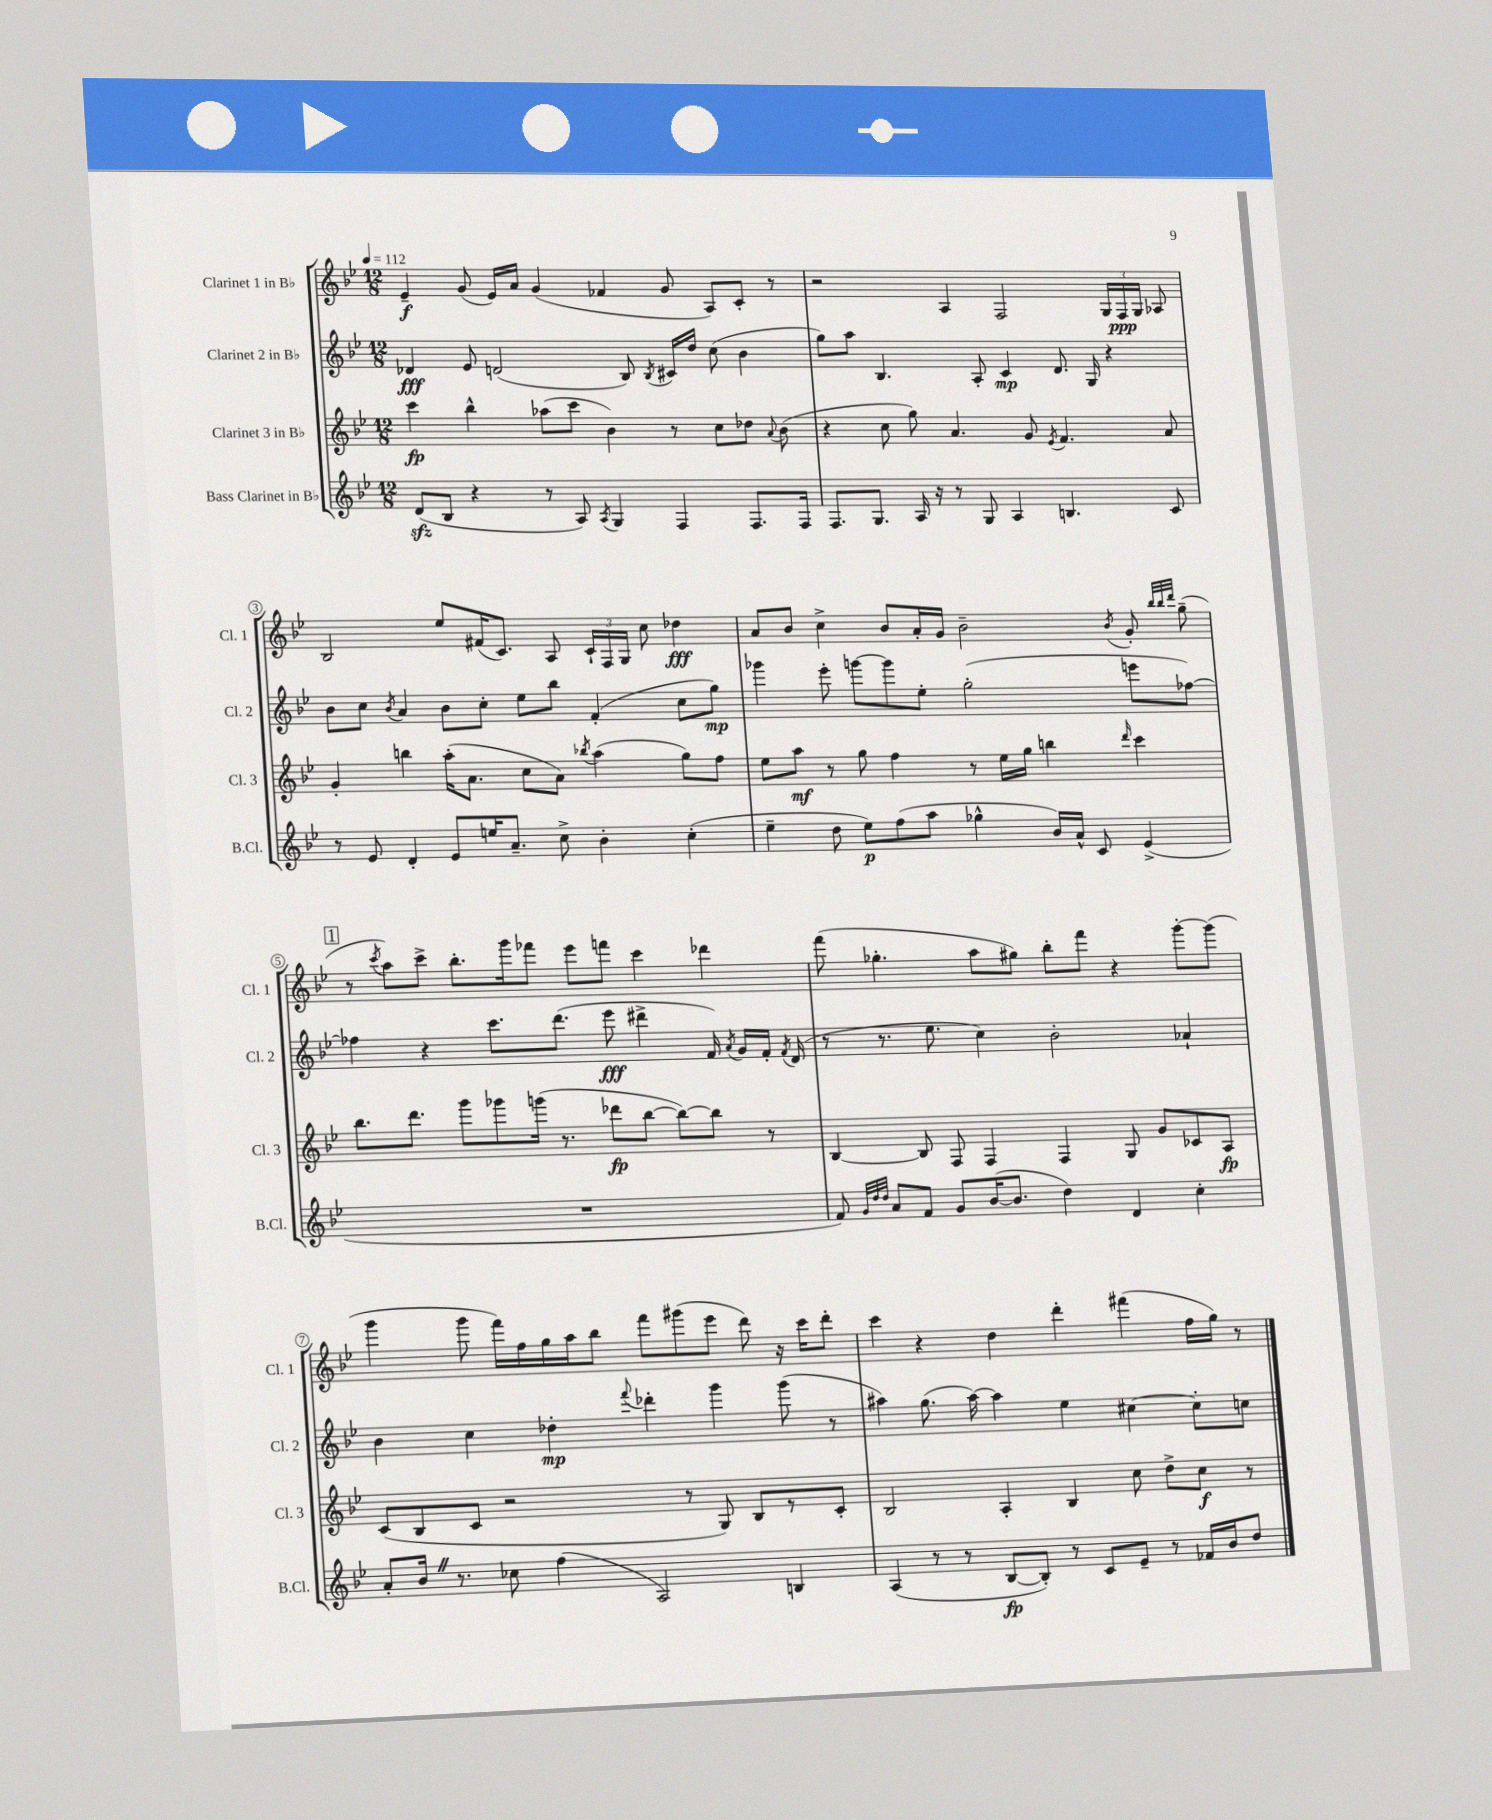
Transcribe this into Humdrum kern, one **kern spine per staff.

**kern	**dynam	**kern	**dynam	**kern	**dynam	**kern	**dynam
*part4	*part4	*part3	*part3	*part2	*part2	*part1	*part1
*staff4	*staff4	*staff3	*staff3	*staff2	*staff2	*staff1	*staff1
*I"Bass Clarinet in B♭	*	*I"Clarinet 3 in B♭	*	*I"Clarinet 2 in B♭	*	*I"Clarinet 1 in B♭	*
*I'B.Cl.	*	*I'Cl. 3	*	*I'Cl. 2	*	*I'Cl. 1	*
*clefG2	*	*clefG2	*	*clefG2	*	*clefG2	*
*k[b-e-]	*	*k[b-e-]	*	*k[b-e-]	*	*k[b-e-]	*
*M12/8	*	*M12/8	*	*M12/8	*	*M12/8	*
*MM112	*	*MM112	*	*MM112	*	*MM112	*
=1	=1	=1	=1	=1	=1	=1	=1
(8dzz/L	.	4ccc\	fp	4d-X/	fff	4e-~/	f
8B-/J	.	.	.	.	.	.	.
4r	.	4bb-^^\	.	8e-/	.	(8g/	.
.	.	.	.	(2dn/	.	16e-/LL)	.
.	.	.	.	.	.	16a/JJ	.
8r	.	(8aa-X\L	.	.	.	(4g/	.
8A/)	.	8ccc\J	.	.	.	.	.
8qA/	.	.	.	.	.	.	.
4G/	.	4b-\)	.	.	.	4f-X/	.
.	.	.	.	8B-/)	.	.	.
.	.	.	.	8qB-/	.	.	.
4F/	.	8r	.	16c#X/LL	.	8g/	.
.	.	.	.	16dd/JJ	.	.	.
.	.	8cc\L	.	(8cc\	.	8A/L)	.
8.F/L	.	8dd-X\J	.	4b-\	.	8c'/J	.
.	.	8qqa/	.	.	.	.	.
.	.	(8b-\	.	.	.	8r	.
16F/Jk	.	.	.	.	.	.	.
=2	=2	=2	=2	=2	=2	=2	=2
8.F/L	.	4r	.	8gg\L)	.	2r	.
.	.	.	.	8aa\J	.	.	.
8.G/J	.	.	.	.	.	.	.
.	.	8cc\	.	4.B-/	.	.	.
16A/	.	8gg\)	.	.	.	.	.
16r	.	.	.	.	.	.	.
8r	.	4.a/	.	.	.	4A/	.
8G/	.	.	.	8A'/	.	.	.
4A/	.	.	.	4c/	mp	2F/	.
.	.	8g/	.	.	.	.	.
.	.	8qe-/	.	.	.	.	.
4.Bn/	.	4.f/	.	8.d/	.	.	.
.	.	.	.	16G/	.	.	.
.	.	.	.	4r	.	24G/LL	.
.	.	.	.	.	.	24F/	ppp
.	.	.	.	.	.	24G/JJ	.
8c/	.	8a/	.	.	.	8A-X/	.
!!LO:LB:g=z
=3	=3	=3	=3	=3	=3	=3	=3
8r	.	4g'/	.	8b-\L	.	2B-/	.
8e-/	.	.	.	8cc\J	.	.	.
.	.	.	.	8qb-/	.	.	.
4d'/	.	4bbn\	.	4a/	.	.	.
8e-/L	.	(16aa'\KL	.	8b-\L	.	8ee-/L	.
.	.	8.a\J	.	.	.	.	.
16een/K	.	.	.	8cc'\J	.	(16f#X/K	.
8.a~/J	.	.	.	.	.	8.c/J)	.
.	.	8cc\L	.	8ee-\L	.	.	.
8cc^\	.	8a\J)	.	8bb-\J	.	8A/	.
.	.	8qbb-X/	.	.	.	.	.
4b-'\	.	(4aa\	.	(4f'/	.	24c`/LL	.
.	.	.	.	.	.	24F/	.
.	.	.	.	.	.	24G/JJ	.
.	.	.	.	.	.	8cc\	.
(4cc'\	.	8gg\L)	.	8cc\L	.	4dd-X\	fff
.	.	8ff\J	.	8gg\J)	mp	.	.
=4	=4	=4	=4	=4	=4	=4	=4
4ee-~\	.	8ee-\L	.	4ggg-X\	.	8a/L	.
.	.	8aa\J	mf	.	.	8b-/J	.
8dd\	.	8r	.	8eee-'\	.	4cc^\	.
8ee-\L)	p	8gg\	.	[8gggn\L	.	.	.
(8ff\	.	4ff\	.	8ggg\]	.	8b-/L	.
8aa\J	.	.	.	8ee-'\J	.	16a'/L	.
.	.	.	.	.	.	16g/JJ	.
4gg-X^^\	.	8r	.	(2gg'\	.	2b-~\	.
.	.	16ee-\LL	.	.	.	.	.
.	.	16gg\JJ	.	.	.	.	.
16b-/LL)	.	4bbn\	.	.	.	.	.
16a^^/JJ	.	.	.	.	.	.	.
8c/	.	.	.	.	.	.	.
.	.	16qqddd/	.	.	.	8qb-/	.
(4e-^/	.	4ccc\	.	8eeen\L	.	8g'/	.
.	.	.	.	.	.	32qqbb-/LLL	.
.	.	.	.	.	.	32qqbb-/	.
.	.	.	.	.	.	32qqddd/JJJ	.
.	.	.	.	[8ff-X\J)	.	(8gg~\	.
!!LO:LB:g=z
!!LO:REH:place=s1:t=1
=5	=5	=5	=5	=5	=5	=5	=5
1.r	.	8.bb-\L	.	4ff-X\]	.	8r	.
.	.	.	.	.	.	8qccc/	.
.	.	.	.	.	.	8aa\L)	.
.	.	8.ddd\J	.	.	.	.	.
.	.	.	.	4r	.	8ccc^\J	.
.	.	8ggg\L	.	.	.	8.bb-'\L	.
.	.	8ggg-X\	.	8.ccc\L	.	.	.
.	.	.	.	.	.	16ggg\k	.
.	.	(16gggn\Jk	.	.	.	8fff-X\J	.
.	.	8.r	.	(8.ddd\J	.	.	.
.	.	.	.	.	.	8eee-\L	.
.	.	8ddd-X\L	fp	8eee-\	fff	8fffn\J	.
.	.	[8bb-\J	.	4ddd#X^\	.	4ccc\	.
.	.	8bb-\L_)	.	.	.	.	.
.	.	8bb-\J]	.	16f/)	.	4ddd-X\	.
.	.	.	.	8qa/	.	.	.
.	.	.	.	16g/LL	.	.	.
.	.	8r	.	16f'/JJ	.	.	.
.	.	.	.	8qf/	.	.	.
.	.	.	.	(16d/	.	.	.
=6	=6	=6	=6	=6	=6	=6	=6
8f/)	.	[4B-/	.	8r	.	(8fff\	.
32qqg/LLL	.	.	.	.	.	.	.
32qqdd/	.	.	.	.	.	.	.
32qqdd/JJJ	.	.	.	.	.	.	.
8a/L	.	.	.	8.r	.	4.gg-X'\	.
8f/J	.	8B-/]	.	.	.	.	.
.	.	.	.	8.ee-\	.	.	.
8g/L	.	8F/	.	.	.	.	.
([16b-/K	.	4F/	.	4cc\)	.	8aa\L	.
8.b-/J]	.	.	.	.	.	.	.
.	.	.	.	.	.	8gg#X\J)	.
4dd\)	.	4F/	.	2b-'\	.	8bb-'\L	.
.	.	.	.	.	.	8fff\J	.
4d/	.	8G/	.	.	.	4r	.
.	.	8g/L	.	.	.	.	.
4cc'\	.	8c-X/	.	4a-X`/	.	[8ggg'\L	.
.	.	8A/J	fp	.	.	(8ggg\J]	.
!!LO:LB:g=z
=7	=7	=7	=7	=7	=7	=7	=7
8a'/L	.	(8c/L	.	4b-\	.	4ggg\	.
16b-Z/Jk	.	8B-/	.	.	.	.	.
8.r	.	.	.	.	.	.	.
.	.	8c/J	.	4cc\	.	8ggg\	.
8cc-X\	.	2r	.	.	.	16fff\LL)	.
.	.	.	.	.	.	16ff\	.
(4ff\	.	.	.	4dd-X'\	mp	16gg\	.
.	.	.	.	.	.	16aa\J	.
.	.	.	.	.	.	8bb-\J	.
.	.	.	.	8qqfff/	.	.	.
2A/)	.	.	.	4ddd-X'\	.	8fff\L	.
.	.	8r	.	.	.	(8ggg#X\	.
.	.	8G/)	.	4ggg\	.	8eee-\J	.
.	.	8B-/L	.	.	.	8ddd\)	.
4Bn/	.	8r	.	(8ggg\	.	16r	.
.	.	.	.	.	.	16ccc\KL	.
.	.	8c'/J	.	8r	.	8ddd'\J	.
=8	=8	=8	=8	=8	=8	=8	=8
(4A/	.	2B-/	.	4aa#X\)	.	4ccc\	.
8r	.	.	.	(8.gg\	.	4r	.
8r	.	.	.	.	.	.	.
.	.	.	.	[16aa#\)	.	.	.
[8B-/L	fp	4A'/	.	4aa#\]	.	4dd\	.
8B-'/J])	.	.	.	.	.	.	.
8r	.	4B-/	.	4ee-\	.	4ddd'\	.
8c/L	.	.	.	.	.	.	.
8e-~/J	.	8cc\	.	[4cc#X\	.	(4fff#X\	.
8r	.	8dd^\L	.	.	.	.	.
16f-X/LL	.	8cc\J	f	8cc#'\L]	.	16ff\LL	.
16b-/J	.	.	.	.	.	16gg\JJ)	.
8dd/J	.	8r	.	8ccn\J	.	8r	.
==	==	==	==	==	==	==	==
*-	*-	*-	*-	*-	*-	*-	*-
